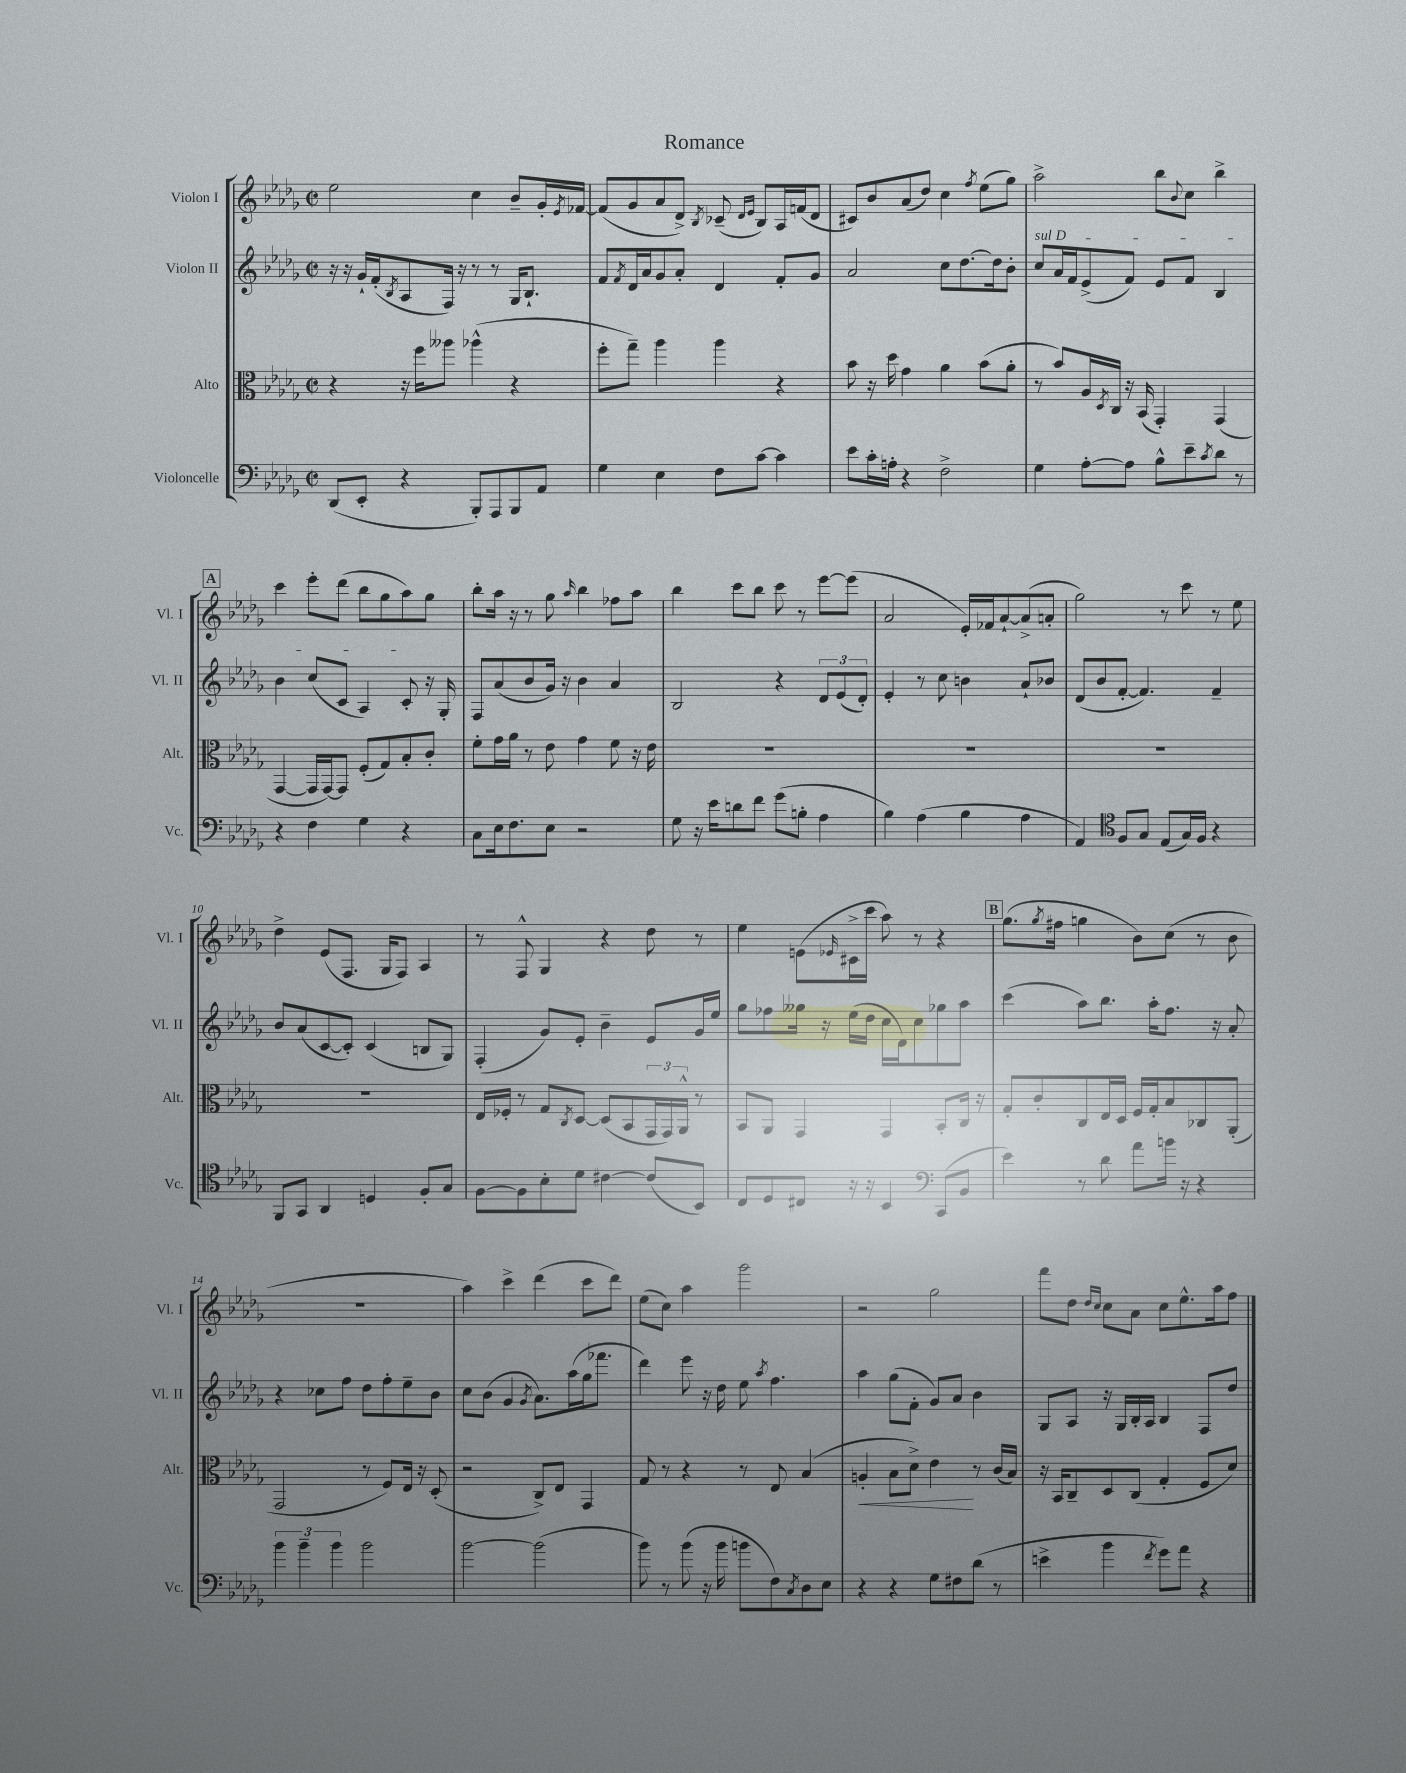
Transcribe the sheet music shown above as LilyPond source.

\header { title = "Romance" }
<<
\new StaffGroup <<
\new Staff = "s0" \with { instrumentName = "Violon I" shortInstrumentName = "Vl. I" } {
    \clef treble \key des \major \defaultTimeSignature \time 2/2
    ees''2 c''4 bes'8-- ges'16-. \acciaccatura { ees'8 } fes'16~ |
    fes'8( ges'8 aes'8 des'8->) \acciaccatura { bes8 } ces'8--( \grace { des'16 ees'16 } bes8) aes16 f'16( des'8 |
    cis'8) bes'8 aes'8( des''8) c''4 \acciaccatura { f''8 } ees''8( ges''8) |
    aes''2-> bes''8 \appoggiatura { bes'8 } c''8 bes''4-> |
    \mark \markup { \box "A" } c'''4 ees'''8-. des'''8( bes''8 ges''8 aes''8) ges''8 |
    bes''8-. aes''16 r16 r8 ges''8 \grace { aes''16 } bes''4 fes''8 aes''8 |
    bes''4 c'''8 bes''8 c'''8 r8 ees'''8~ ees'''8( |
    aes'2 ees'16-.) fes'16 aes'8~-! aes'8->( a'8-. |
    ges''2) r8 c'''8 r8 ees''8 |
    des''4-> ees'8( f8. ges16 f8) aes4 |
    r8 f8-^ ges4 r4 des''8 r8 |
    ees''4 e'8( \grace { ees'16 } cis'16-> c'''16 aes''8) r8 r4 |
    \mark \markup { \box "B" } ges''8.( \acciaccatura { ges''8 } fis''16 g''4 bes'8) c''8( r8 bes'8 |
    R1 |
    aes''4) c'''4-> des'''4( c'''8 des'''8) |
    ees''8( c''8) aes''4 ges'''2 |
    r2 ges''2 |
    f'''8 des''8 \grace { des''16 c''16 } c''8 aes'8 c''8 ees''8.-^ aes''16 f''8 \bar "|." |
}
\new Staff = "s1" \with { instrumentName = "Violon II" shortInstrumentName = "Vl. II" } {
    \clef treble \key des \major \defaultTimeSignature \time 2/2
    r16 r16 ges'16-! f'16-.( \acciaccatura { bes8 } aes8 f16) r16 r8 r8 ges16 bes8.-! |
    f'8 \acciaccatura { f'8 } des'16 aes'16 ges'8 aes'8-. des'4 f'8-. ges'8 |
    aes'2 c''8 des''8.~ des''16 bes'8-. |
    \once \override TextSpanner.bound-details.left.text = \markup { \italic "sul D" } c''8\startTextSpan aes'16 f'16 ees'8->( f'8) ees'8 f'8 bes4 |
    \mark \markup { \box "A" } bes'4 c''8( c'8 aes4) c'8-.\stopTextSpan r16 ges16-. |
    f8 aes'8( bes'8 ges'16) r16 bes'4 aes'4 |
    bes2 r4 \tuplet 3/2 { des'8 ees'8( des'8-.) } |
    ees'4-. r8 c''8 b'4 aes'8-! bes'8 |
    des'8( bes'8 f'8~-. f'4.) f'4-- |
    bes'8 aes'8( c'8~ c'8-.) c'4( b8 ges8) |
    f4-.( ges'8) ees'8-. bes'4-- ees'8 ges'16 ees''16 |
    ges''8 fes''8 geses''16 r16 ees''16( des''16 c''16 des'16) c''8 ges''8 aes''8 |
    \mark \markup { \box "B" } c'''4( aes''8) bes''8. aes''16-. f''8. r16 aes'8-. |
    r4 ces''8 f''8 des''8 f''8-. ees''8-- bes'8 |
    c''8 bes'8( ges'4 \acciaccatura { ges'8 } aes'8.) aes''16( ges''16 fes'''8. |
    des'''4) ees'''8 r16 des''16 ees''8 \acciaccatura { aes''8 } f''4. |
    aes''4 ges''8( f'8-. ges'8) aes'8 bes'4 |
    ges8 aes8 r16 ges16 bes16-. aes16 bes4 f8 des''8 \bar "|." |
}
\new Staff = "s2" \with { instrumentName = "Alto" shortInstrumentName = "Alt." } {
    \clef alto \key des \major \defaultTimeSignature \time 2/2
    r4 r16 f''16 aeses''8 aes''4-^( r4 |
    f''8-. ges''8--) aes''4 aes''4 r4 |
    bes'8 r16 des''16 ges'4 aes'4 bes'8( aes'8-. |
    r8 bes'8) aes16 \acciaccatura { des8 } c16 r16 bes,16( ges,4-.) ges,4( |
    \mark \markup { \box "A" } ges,4~ ges,16 ges,16~) ges,8 f8-.( ges8) bes8-. c'8-. |
    f'8-. ges'16 aes'16 r8 ees'8 ges'4 f'8 r16 ees'16 |
    R1 |
    R1 |
    R1 |
    R1 |
    ees16 fes16-. r8 ges8 \acciaccatura { c8 } des8~ des8( bes,8 \tuplet 3/2 { ges,16 ges,16) aes,16-^ } r8 |
    bes,8 aes,8 ges,4 ges,4 bes,8-. c16 r16 |
    \mark \markup { \box "B" } ges8-. c'8-. c8 ees16 des16 f16 ges16-. bes8 ces8 aes,8-.( |
    ges,2 r8 f8) ees16 r16 des8-.( |
    r2 c8->) ees8 ges,4 |
    ges8 r8 r4 r8 ees8 bes4( |
    a4-.\< bes8 des'8->) ees'4\! r8 c'16( bes16) |
    r16 bes,16 c8-- des8 c8( ges4-. f8 des'8) \bar "|." |
}
\new Staff = "s3" \with { instrumentName = "Violoncelle" shortInstrumentName = "Vc." } {
    \clef bass \key des \major \defaultTimeSignature \time 2/2
    des,8( ees,8-. r4 bes,,8-.) aes,,8 bes,,8 aes,8 |
    ges4 ees4 f8 c'8~ c'4 |
    ees'8 c'16-. a16-. r4 f2-> |
    ges4 aes8~-. aes8 bes8-^ ees'8-- \acciaccatura { c'8 } des'8 r8 |
    \mark \markup { \box "A" } r4 f4 ges4 r4 |
    c8 ees16 f8. ees8 r2 |
    ges8 r16 ees'16 d'8 f'8 ges'8( b8-. aes4 |
    bes4) aes4( bes4 aes4 |
    aes,4) \clef tenor f8 ges8 ees8( ges16) f16 r4 |
    f,8 ges,8 aes,4 d4 f8-. ges8 |
    f8~ f8 bes8-. des'8 cis'4~ cis'8( bes,8) |
    c8 des8 cis8 r16 r16 bes,4 \clef bass c,8( bes,8 |
    \mark \markup { \box "B" } ees'4) r8 des'8 aes'8 b'16 r16 r4 |
    \tuplet 3/2 { bes'4 bes'4-- bes'4 } bes'2 |
    bes'2~ bes'2( |
    bes'8) r8 bes'8( r16 bes'16 b'8 f8) \acciaccatura { c8 } des8 ees8 |
    r4 r4 ges8 fis8 des'8( r8 |
    e'4-> bes'4 \acciaccatura { f'8 } ges'8) aes'8 r4 \bar "|." |
}
>>
>>
